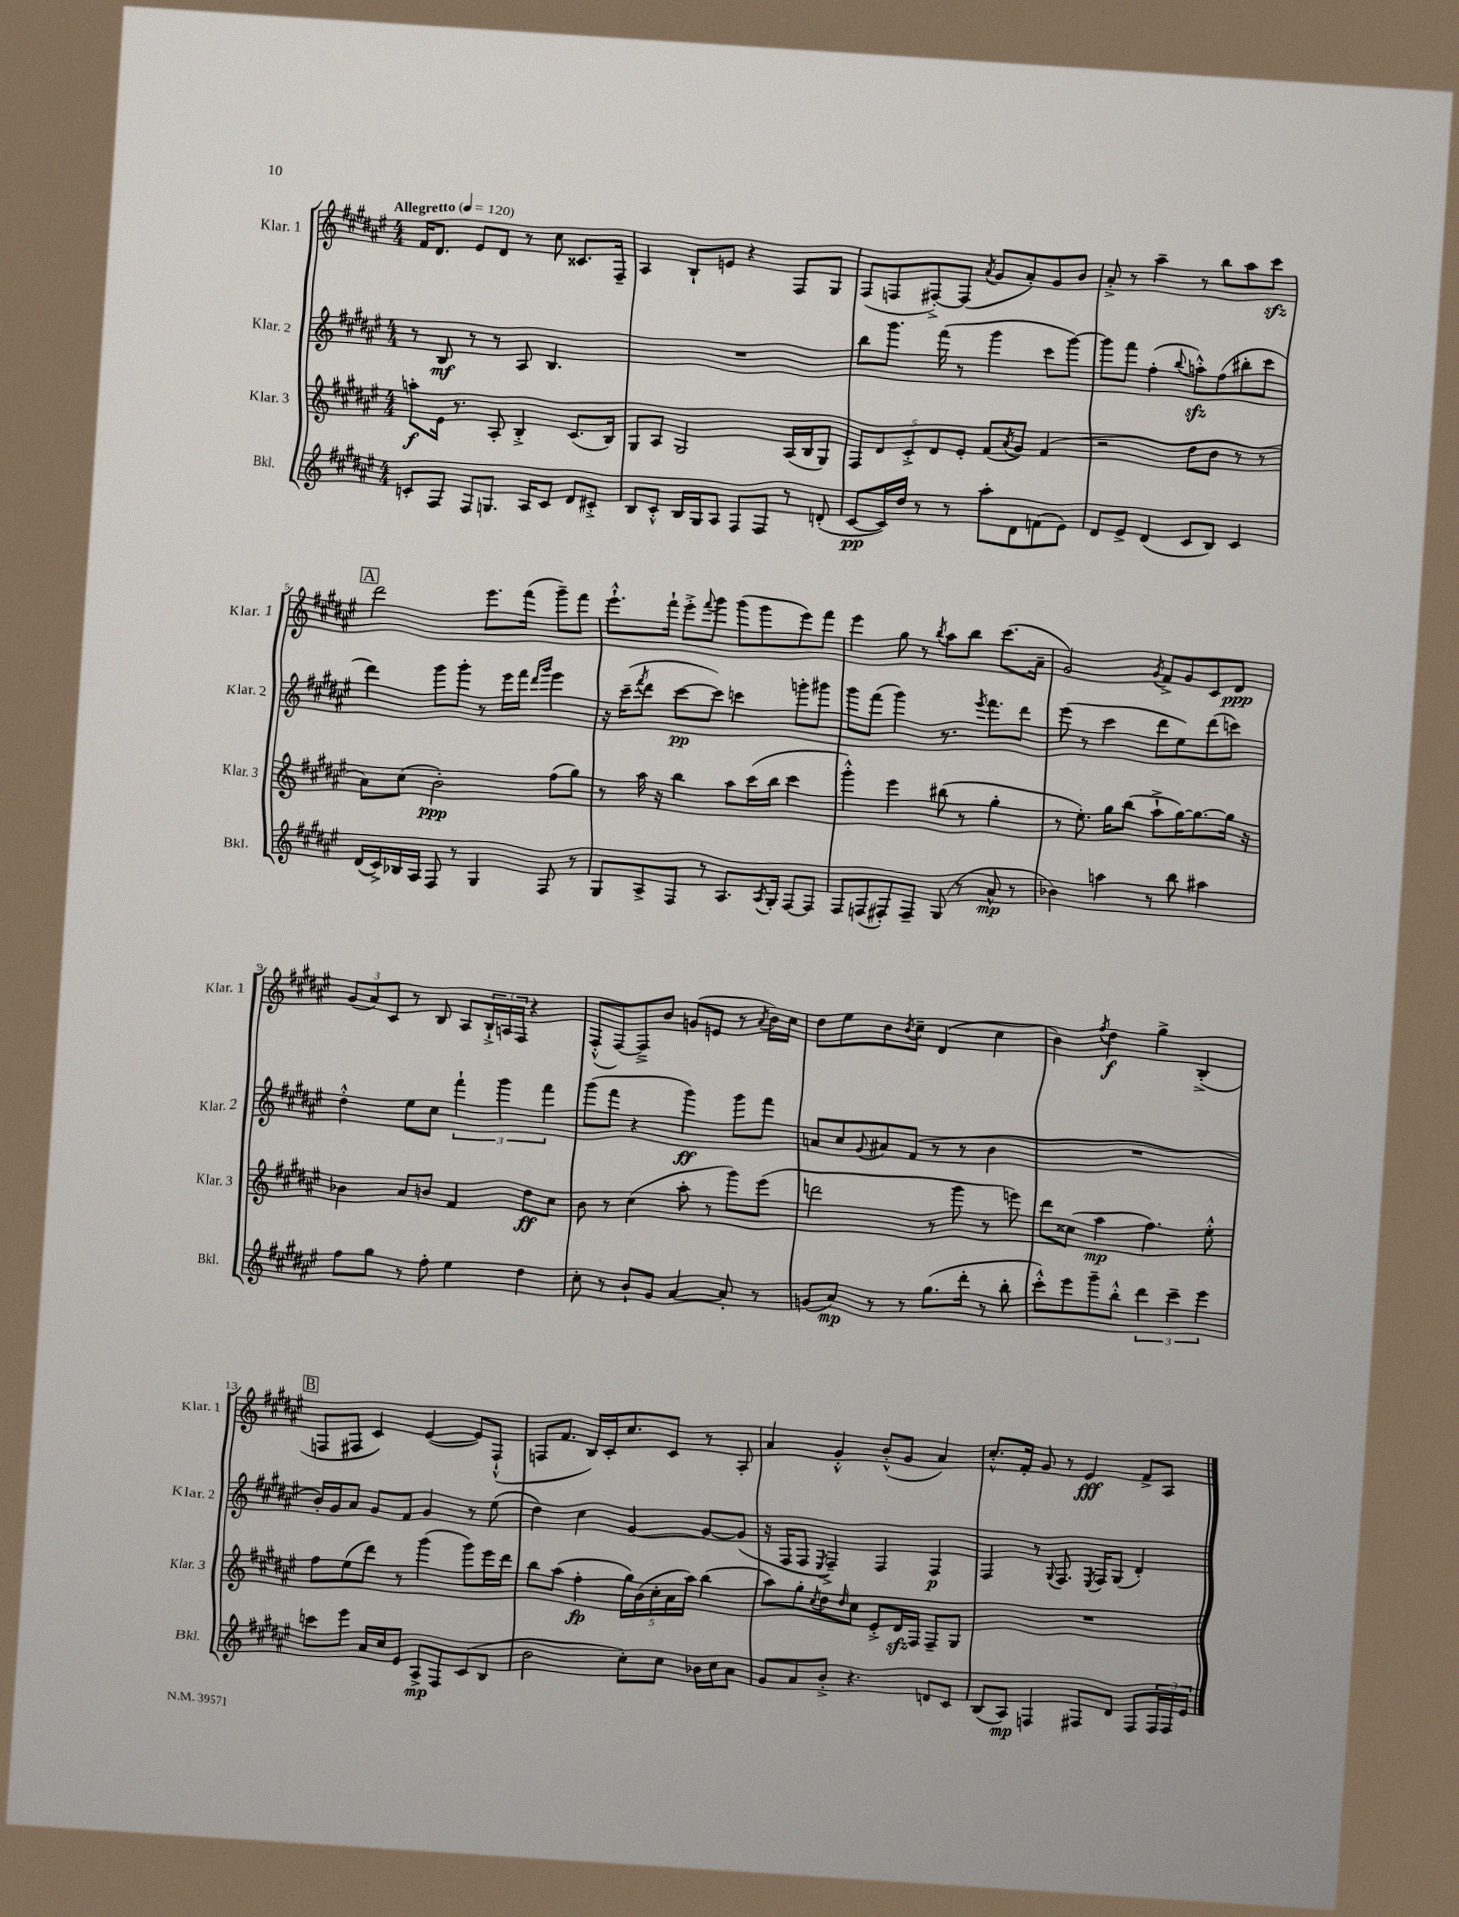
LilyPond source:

<<
\new StaffGroup <<
\new Staff = "s0" \with { instrumentName = "Klar. 1" shortInstrumentName = "Klar. 1" } {
    \clef treble \key fis \major \numericTimeSignature \time 4/4 \tempo "Allegretto" 4 = 120
    fis'16 dis'8. eis'8 dis'8 r8 cis''8 cisis'8. fis16-- |
    ais4 b8-! e'8 r4 fis8 gis8 |
    fis8( f8 fis8~-.->) fis8( \acciaccatura { ais'8 } gis'8 ais'8-.) gis'8 b'8 |
    ais'8-.-> r8 ais''4-- r8 b''8 ais''8 cis'''8\sfz |
    \mark \markup { \box "A" } dis'''2 eis'''8. fis'''16( gis'''8--) fis'''8 |
    eis'''8.-!-^ fis'''16-! eis'''8-.-> \appoggiatura { fis'''8 } gis'''8 gis'''8( gis'''8 eis'''8) fis'''8 |
    eis'''4 gis''8 r8 \acciaccatura { b''8 } ais''8 b''8 cis'''8.( ais'16-- |
    gis'2) \acciaccatura { gis'8 } fis'8-> gis'8 cis'8 dis'8\ppp |
    \tuplet 3/2 { gis'8( ais'8) cis'8 } r8 b8 ais8 \tuplet 3/2 { b16-!-> a16 fis16 } r4 |
    fis8-.-^( fis8~) fis8---> b'8 g'8( e'8 r8 \acciaccatura { ais'8 } b'16) cis''16 |
    dis''8 eis''8 b'8 \acciaccatura { b'8 } cis''8-- dis'4( cis''4 |
    b'4) \acciaccatura { fis''8 } dis''4\f gis''4-> b4-.->( |
    \mark \markup { \box "B" } f8 fis8 cis'4) eis'4~( eis'8) fis8-!-^( |
    f8 fis'8. b16) cis'16-. cis''8. cis'8 r8 ais8-. |
    ais'4 gis'4-.-^ b'8-.-^( gis'8 ais'4) |
    cis''8.-.-^ fis'16-. gis'8 r8 eis'4\fff fis'8-> ais8 \bar "|." |
}
\new Staff = "s1" \with { instrumentName = "Klar. 2" shortInstrumentName = "Klar. 2" } {
    \clef treble \key fis \major \numericTimeSignature \time 4/4
    r8 b8\mf r8 r8 ais8 b4. |
    R1 |
    b''8 gis'''8. fis'''16( r8 gis'''4 cis'''8 gis'''8~) |
    gis'''8 fis'''8 fis''4-.( \appoggiatura { b''8 } a''8-.-^\sfz) fis''8( bis''8-. cis'''8 |
    \mark \markup { \box "A" } dis'''4) gis'''8 gis'''8-. r8 eis'''16 fis'''16 \grace { dis'''16 gis'''16 } eis'''4 |
    r16 cis'''16--( \acciaccatura { fis'''8 } dis'''8 cis'''8~\pp cis'''8) c'''4 g'''8-. gis'''8 |
    gis'''8 fis'''8( gis'''4) r8. \acciaccatura { eis'''8 } fis'''8. dis'''8 |
    eis'''8( r8 cis'''4 dis'''8 eis''8) dis'''8( c'''8) |
    dis''4-.-^ eis''8 cis''8 \tuplet 3/2 { fis'''4-! gis'''4 fis'''4 } |
    gis'''8( fis'''8 r4 gis'''4\ff) gis'''8 fis'''8 |
    a'8 cis''8 \appoggiatura { gis'8 } ais'8 fis'8( r8 r8 b'4 |
    R1 |
    \mark \markup { \box "B" } b'16-.) gis'16 ais'8 gis'8 fis'8 gis'4 r8 eis''8( |
    dis''4) cis''4 gis'4~ gis'8~ gis'8( |
    r16 fis16 fis8 \acciaccatura { eis8 } fis4--->) fis4 fis4\p |
    fis4 r8 \appoggiatura { gis8 } fis8. \acciaccatura { eis8 } fis16 gis8( dis'4-.) \bar "|." |
}
\new Staff = "s2" \with { instrumentName = "Klar. 3" shortInstrumentName = "Klar. 3" } {
    \clef treble \key fis \major \numericTimeSignature \time 4/4
    a''8-.\f eis'16 r8. ais8-. b4-.-> cis'8.( b16) |
    gis8 ais8 gis2 ais16( b16 gis8) |
    \tuplet 5/4 { fis8 dis'8 cis'8-.-> dis'8 eis'8-. } fis'8( \acciaccatura { ais'8 } gis'8) fis'4( |
    r2 dis''8 b'8 r8 r8 |
    \mark \markup { \box "A" } ais'8) cis''8( b'2-.\ppp) fis''8( gis''8) |
    r8 ais''16 r16 b''4 ais''8 cis'''16( b''16 cis'''4 |
    gis'''4-.-^) eis'''4 bis''8( r8 gis''4-. |
    r8 eis''8.-.) gis''16 b''8( ais''8-!-> gis''16~) gis''8.~ gis''16 r16 |
    bes'4 ais'8 b'8 fis'4 dis''8\ff cis''8 |
    b'8 r8 cis''4( ais''8-. r8 gis'''8) eis'''8( |
    d'''2 r8 gis'''8 r8 e'''8) |
    dis'''8 cisis''8( ais''4\mp fis''4.) eis''8-.-^ |
    \mark \markup { \box "B" } fis''8 eis''8( dis'''8) r8 gis'''4( gis'''8) eis'''16 dis'''16 |
    b''8 ais''8( fis''4-.\fp \tuplet 5/4 { gis''16) b'16( cis''16-. ais'16 ais''16) } b''4( |
    ais''8) gis''8-. \acciaccatura { cis''8 } dis''8 \grace { dis''16 } cis''8 eis'8-.-> dis'16\sfz fis16 fis8-- gis8 |
    R1 \bar "|." |
}
\new Staff = "s3" \with { instrumentName = "Bkl." shortInstrumentName = "Bkl." } {
    \clef treble \key fis \major \numericTimeSignature \time 4/4
    c'8-. fis8 fis8 g8. ais16 c'8 dis'8 cis'8-.-> |
    b8 cis'8-.-^ b16 gis16 ais8 fis8 fis8 r8 d'8-.( |
    cis'8~\pp cis'16) dis''16 r8 r8 ais''8-. dis'8 f'8( eis'8) |
    dis'8 eis'8-> dis'4( cis'8 b8) cis'4 |
    \mark \markup { \box "A" } dis'16( cis'16->) bes16 ais16 fis8 r8 gis4 fis8 r8 |
    gis8 ais8-> fis8 r8 ais8. \acciaccatura { ais8 } gis16-. fis8~ fis8 |
    fis8 f8( fis8-.) fis8-- gis8( r8 ais'8-^\mp r8 |
    bes'4) a''4 r8 b''8 ais''4 |
    fis''8 gis''8 r8 fis''8-. eis''4 dis''4 |
    cis''8-. r8 b'8-! gis'8 ais'4~ ais'8-. r8 |
    g'8( ais'8\mp) r8 r8 gis''8.( dis'''16-. r8 b''8-. |
    cis'''8-.-^) eis'''8 gis'''8-- b''8-.-^ \tuplet 3/2 { dis'''4 cis'''4-- eis'''4 } |
    \mark \markup { \box "B" } c'''8 eis'''8 ais'16 cis''16 eis'8 ais8->\mp fis8 cis'8( b8 |
    b'2 cis''8-.) cis''8 bes'16 cis''16 ais'8 |
    gis'8 ais'8 b'8-.-> r4. d'8 cis'8 |
    b8( ais8\mp) f4 fis8 dis'8 fis8 \tuplet 3/2 { fis16 fis16 eis'16 } \bar "|." |
}
>>
>>
